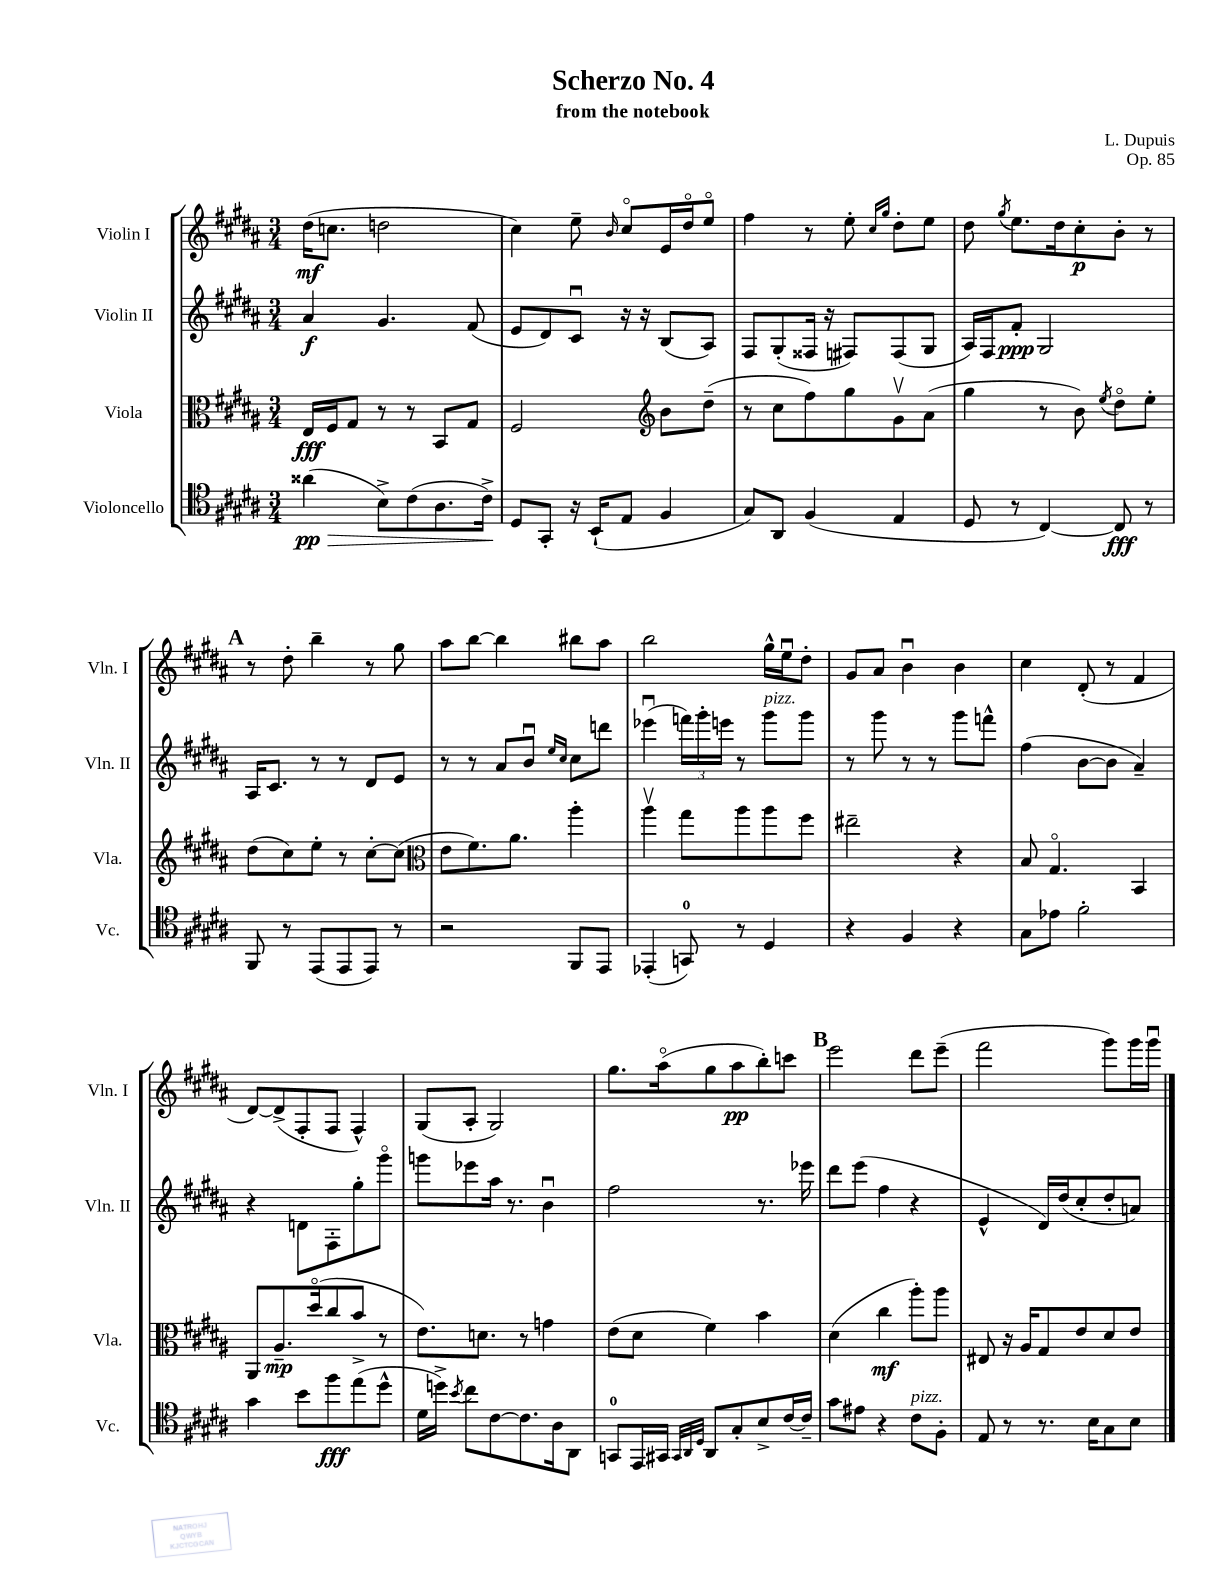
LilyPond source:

\header { title = "Scherzo No. 4" composer = "L. Dupuis" subtitle = "from the notebook" opus = "Op. 85" }
<<
\new StaffGroup <<
\new Staff = "s0" \with { instrumentName = "Violin I" shortInstrumentName = "Vln. I" } {
    \clef treble \key b \major \numericTimeSignature \time 3/4
    \autoBeamOff dis''16[\mf( c''8.] d''2 |
    cis''4) e''8-- \grace { b'16 } cis''8[\flageolet e'16 dis''16\flageolet e''8]\flageolet |
    fis''4 r8 e''8-. \grace { cis''16[ gis''16] } dis''8[-. e''8] |
    dis''8 \acciaccatura { gis''8 } e''8.[ dis''16 cis''8-.\p b'8]-. r8 |
    \mark \markup { \bold "A" } r8 dis''8-. b''4-- r8 gis''8 |
    ais''8[ b''8]~ b''4 bis''8[ ais''8] |
    b''2 gis''16[-^ e''16\downbow dis''8]-. |
    gis'8[ ais'8] b'4\downbow b'4 |
    cis''4 dis'8-.( r8 fis'4 |
    dis'8[~) dis'8->( fis8-. fis8] fis4-^) |
    gis8[( ais8]-. gis2) |
    gis''8.[ ais''16\flageolet( gis''8 ais''8\pp b''8-.) c'''8] |
    \mark \markup { \bold "B" } e'''2 dis'''8[ e'''8]--( |
    fis'''2 gis'''8[) gis'''16 gis'''16]\downbow \bar "|." |
}
\new Staff = "s1" \with { instrumentName = "Violin II" shortInstrumentName = "Vln. II" } {
    \clef treble \key b \major \numericTimeSignature \time 3/4
    \autoBeamOff ais'4\f gis'4. fis'8( |
    e'8[ dis'8) cis'8]\downbow r16 r16 b8[( ais8]) |
    fis8[ gis8-.( fisis16] r16 fis8[) fis8( gis8] |
    ais16[) fis16 fis'8]-.\ppp gis2 |
    \mark \markup { \bold "A" } ais16[ cis'8.] r8 r8 dis'8[ e'8] |
    r8 r8 ais'8[ b'8]\downbow \grace { e''16[ cis''16] } cis''8[ d'''8] |
    ees'''4\downbow( \tuplet 3/2 { f'''16[) gis'''16-. e'''16] } r8 gis'''8[^\markup { \italic "pizz." } gis'''8] |
    r8 gis'''8 r8 r8 gis'''8[ f'''8]-^ |
    fis''4( b'8[~ b'8] ais'4--) |
    r4 d'8[ fis8-. gis''8-. gis'''8]\flageolet |
    g'''8[ ees'''8 ais''16] r8. b'4\downbow |
    fis''2 r8. ees'''16 |
    \mark \markup { \bold "B" } dis'''8[ e'''8]( fis''4 r4 |
    e'4-^ dis'16[) dis''16( cis''8-. dis''8-. a'8]) \bar "|." |
}
\new Staff = "s2" \with { instrumentName = "Viola" shortInstrumentName = "Vla." } {
    \clef alto \key b \major \numericTimeSignature \time 3/4
    \autoBeamOff e16[\fff fis16 gis8] r8 r8 b,8[ gis8] |
    fis2 \clef treble b'8[ dis''8]--( |
    r8 cis''8[ fis''8) gis''8 gis'8\upbow ais'8]( |
    gis''4 r8 b'8) \acciaccatura { e''8 } dis''8[\flageolet e''8]-. |
    \mark \markup { \bold "A" } dis''8[( cis''8) e''8]-. r8 cis''8[~-. cis''8]( |
    \clef alto e'8[ fis'8.) ais'8.] ais''4-. |
    ais''4\upbow gis''8[ ais''8 ais''8 fis''8] |
    eis''2-- r4 |
    b8 gis4.\flageolet b,4 |
    ais,8[ ais8.--\mp dis''16\flageolet( cis''8 b'8]-> r8 |
    e'8.[) d'8.] r8 g'4 |
    e'8[( dis'8] fis'4) b'4 |
    \mark \markup { \bold "B" } dis'4( cis''4\mf ais''8[-.) ais''8] |
    eis8 r16 ais16[ gis8 e'8 dis'8 e'8] \bar "|." |
}
\new Staff = "s3" \with { instrumentName = "Violoncello" shortInstrumentName = "Vc." } {
    \clef tenor \key b \major \numericTimeSignature \time 3/4
    \autoBeamOff aisis'4\pp\>( b8[->) cis'8( ais8. cis'16]->\!) |
    dis8[ gis,8]-. r16 b,16[-!( e8] fis4 |
    gis8[) ais,8] fis4( e4 |
    dis8 r8 cis4~) cis8\fff r8 |
    \mark \markup { \bold "A" } fis,8 r8 e,8[( e,8 e,8]) r8 |
    r2 fis,8[ e,8] |
    ees,4-.( g,8-0) r8 dis4 |
    r4 fis4 r4 |
    gis8[ ees'8] fis'2-. |
    gis'4 b'8[ fis''8\fff e''8( dis''8]-^ |
    dis'16[ d''16]->) \acciaccatura { b'8 } cis''8[ cis'8~ cis'8. ais16 ais,8] |
    g,8[-0 e,16 gis,16] \grace { gis,32[ ais,32 dis32] } ais,8[ gis8-. b8-> cis'16~ cis'16]-- |
    \mark \markup { \bold "B" } gis'8[ eis'8] r4 cis'8[^\markup { \italic "pizz." } fis8]-. |
    e8 r8 r8. b16[ gis8 b8] \bar "|." |
}
>>
>>
\layout { \context { \Score \remove "Bar_number_engraver" } }
